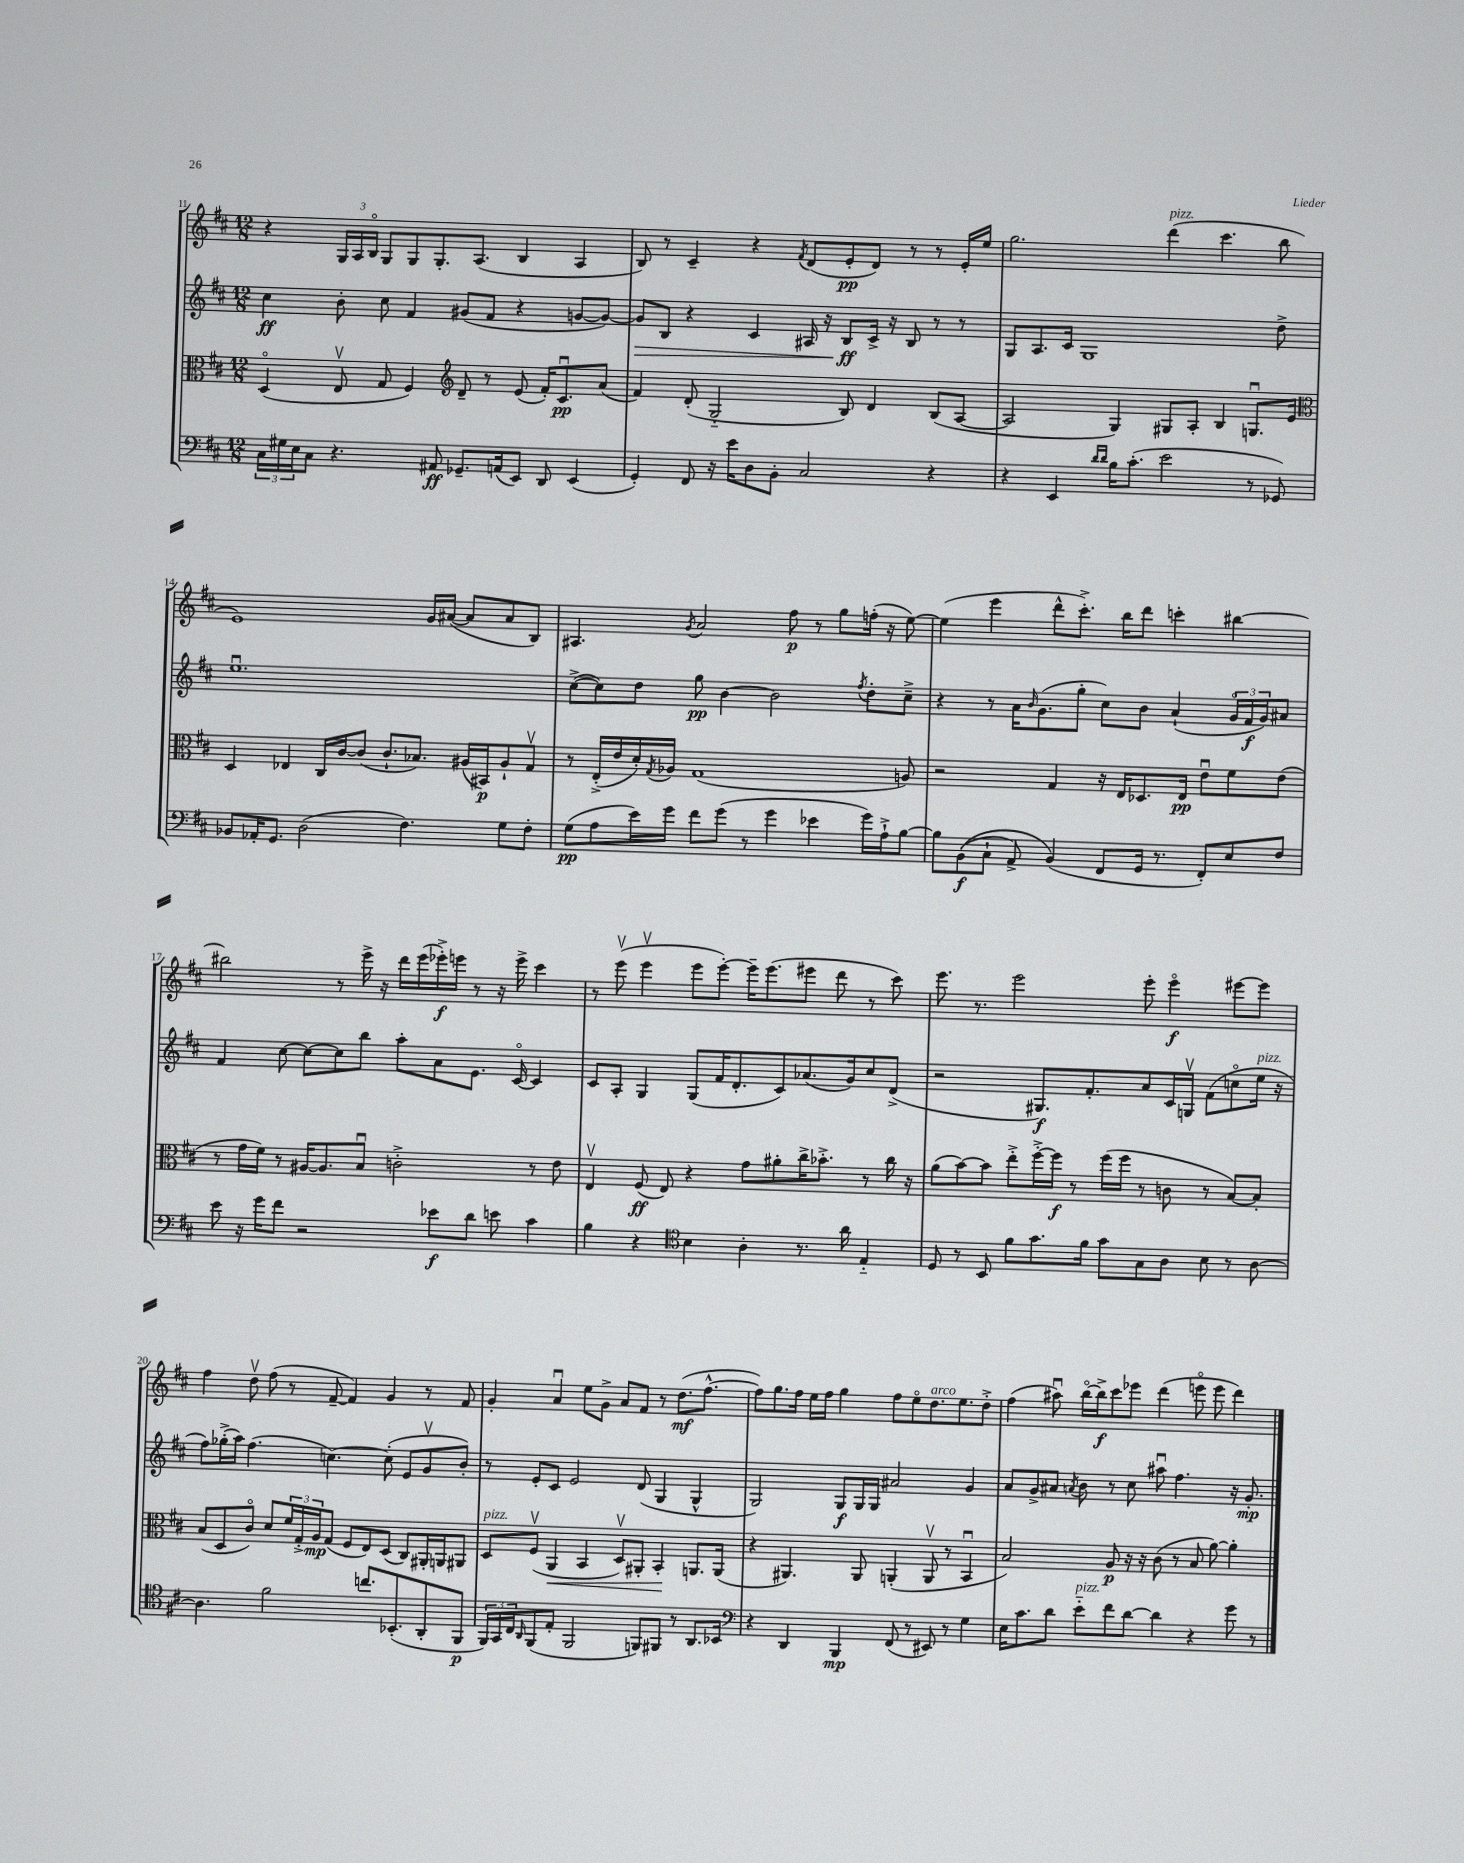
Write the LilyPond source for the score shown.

<<
\new StaffGroup <<
\new Staff = "s0" {
    \clef treble \key d \major \numericTimeSignature \time 12/8
    r4 \tuplet 3/2 { g16 a16 b16\flageolet } g8 g8 g8.-. a8.( b4 a4 |
    b8) r8 cis'4-- r4 \acciaccatura { fis'8 } d'8( e'8-.\pp d'8) r8 r8 e'16-. e''16 |
    g''2. d'''4^\markup { \italic "pizz." }( cis'''4. b''8 |
    e'1) g'16 ais'16~( ais'8 ais'8 b8) |
    ais4. \acciaccatura { g'8 } a'2 fis''8\p r8 g''8 f''16-.( r16 e''8~) |
    e''4( e'''4 d'''8-^ cis'''8.-.->) b''16 d'''8 c'''4-. bis''4~ |
    bis''2 r8 e'''16-> r16 d'''16 e'''16( ees'''16-.->\f) e'''16 r8 r16 e'''16-> cis'''4 |
    r8 e'''8\upbow( e'''4\upbow e'''8 e'''8~-.) e'''16-- e'''8.( eis'''8 d'''8 r8 cis'''8) |
    e'''8. r8. e'''2 e'''8-. e'''4\flageolet\f eis'''8~ eis'''8 |
    fis''4 d''8\upbow fis''8( r8 fis'8~-- fis'4) g'4 r8 fis'8 |
    g'4-. a'4\downbow e''8 g'8-> a'8 fis'8 r8 d''8.\mf( fis''8.~-^ |
    fis''8) g''8. fis''16 e''16 fis''16 g''4 fis''8 e''8\flageolet d''8.^\markup { \italic "arco" } e''8. d''8-.-> |
    fis''4( ais''8\downbow) b''16~\flageolet b''16->\f cis'''8 ees'''8 d'''4( e'''8\flageolet e'''8 d'''4) \bar "|." |
}
\new Staff = "s1" {
    \clef treble \key d \major \numericTimeSignature \time 12/8
    cis''4\ff b'8-. cis''8 fis'4 gis'8( fis'8 r4 g'8~ g'8~) |
    g'8\> b8 r4 cis'4 ais16 r16 b8\ff\! cis'16-> r16 b8 r8 r8 |
    g8 a8. cis'16 g1 d''8-> |
    e''1.\downbow |
    cis''8~->( cis''8) d''8 g''8\pp b'4~ b'2 \acciaccatura { fis''8 } d''8-. cis''8---> |
    r4 r8 a'16 \grace { b'16 } g'8.( g''8-. cis''8) b'8 a'4-!( \tuplet 3/2 { g'16\flageolet fis'16\f g'16) } ais'8 |
    fis'4 cis''8~ cis''8~ cis''8 b''8 a''8-. a'8 e'8. cis'16~\flageolet cis'4 |
    cis'8 a8-. g4 g8( fis'16 d'8.-. cis'8) aes'8.( g'16) cis''8 d'8->( |
    r2 gis8.\f) fis'8.-. a'8 cis'16 g16\upbow fis'8( c''8\flageolet e''16^\markup { \italic "pizz." } r16 |
    fis''8) ges''16-.->( a''16) fis''4.( c''4.~) c''8-.( e'8 g'8\upbow b'8-.) |
    r8 e'8-. cis'8 e'2 d'8( g4 g4-^ |
    g2) g8\f g16 g16 ais'2 g'4 |
    a'8 g'8-> ais'8 \acciaccatura { a'8 } b'8 r8 cis''8 ais''8\downbow fis''4. r16 g'8.-.\mp \bar "|." |
}
\new Staff = "s2" {
    \clef alto \key d \major \numericTimeSignature \time 12/8
    d4\flageolet( e8\upbow g8 fis4) \clef treble d'8-- r8 e'8( fis'16-.) cis'8.\downbow\pp a'8( |
    fis'4) d'8-.( g2-_ b8) d'4 b8( a8~ |
    a2 g4) gis8 a8-. b4 g8.\downbow e'16 |
    \clef alto d4 ees4 cis16 cis'16~ cis'8( cis'8.-! bes8.) ais16( bis,16\p) ais8-! g8\upbow |
    r8 e16-.->( e'16 d'16-.) \acciaccatura { g8 } aes16 g1( a8) |
    r2 g4 r16 e16 des8. e16\pp e'8\downbow fis'8 e'8( |
    r8 g'16 fis'16) r8 ais16~ ais8. b8\downbow c'2-.-> r8 e'8 |
    e4\upbow fis8\ff( e8) r4 g'8 ais'8-. cis''16-> bes'8.-.-> r8 cis''16 r16 |
    a'8( b'8~) b'8 e''8-.-> fis''16~-.-> fis''16\f r8 fis''16( fis''16 r8 c'8 r8 b8~) b8-. |
    b8( d8 cis'8\flageolet) d'8 \tuplet 3/2 { fis'16 g16-.-> a16\mp } g8( fis8 e8) d8( cis8) ais,16-. a,16 ais,8 |
    d8^\markup { \italic "pizz." } fis8\upbow( a,4\< b,4 d8\upbow) ais,8-. b,4-.\! a,8. a,16( |
    r4 ais,4.) ais,8 a,4-.( a,8\upbow r8 b,4\downbow |
    b2) a8\p r16 r16 cis'8( r8 b8 a'8~) a'4-. \bar "|." |
}
\new Staff = "s3" {
    \clef bass \key d \major \numericTimeSignature \time 12/8
    \tuplet 3/2 { cis16 gis16 e16 } cis8 r4. ais,8\ff ges,8.-- a,16( e,8) d,8 e,4( |
    g,4-.) fis,8 r16 e'16 d8 b,8-. cis2 r4 |
    r4 e,4 \grace { d'16 d'16 } b16 cis'8.-.( e'2 r8 ges,8) |
    bes,8 aes,16-. g,8. d2( fis4.) g8 fis8-. |
    g8\pp( a8 e'16) g'16 fis'8 g'8( r8 g'4 ees'4 g'16) a16-!-> b8~ |
    b8 b,8\f(\( cis8-! a,8->) b,4(\) fis,8 g,16 r8. fis,8-.) e8 fis8 |
    e'8 r16 g'16 fis'8 r2 ees'8\f d'8 e'8 cis'4 |
    b4 r4 \clef tenor b4 a4-. r8. a'16 e4-_ |
    d8 r8 b,8 fis'8 g'8. fis'16 g'8 g8 a8 b8 r8 a8~ |
    a4. fis'2 c''8. bes,8.-.( a,8-. fis,8\p |
    \tuplet 3/2 { fis,16) g,16 cis16 } \grace { a,16 } fis,8( e8-. fis,2 f,8) fis,8 r8 a,8. bes,16 |
    \clef bass r4 d,4 b,,4\mp fis,8( r8 eis,8) r8 g4 |
    e16 cis'8. d'8 e'8-_^\markup { \italic "pizz." } fis'8 d'8~ d'4 r4 g'8 r8 \bar "|." |
}
>>
>>
\layout { \context { \Score currentBarNumber = #11 } }
